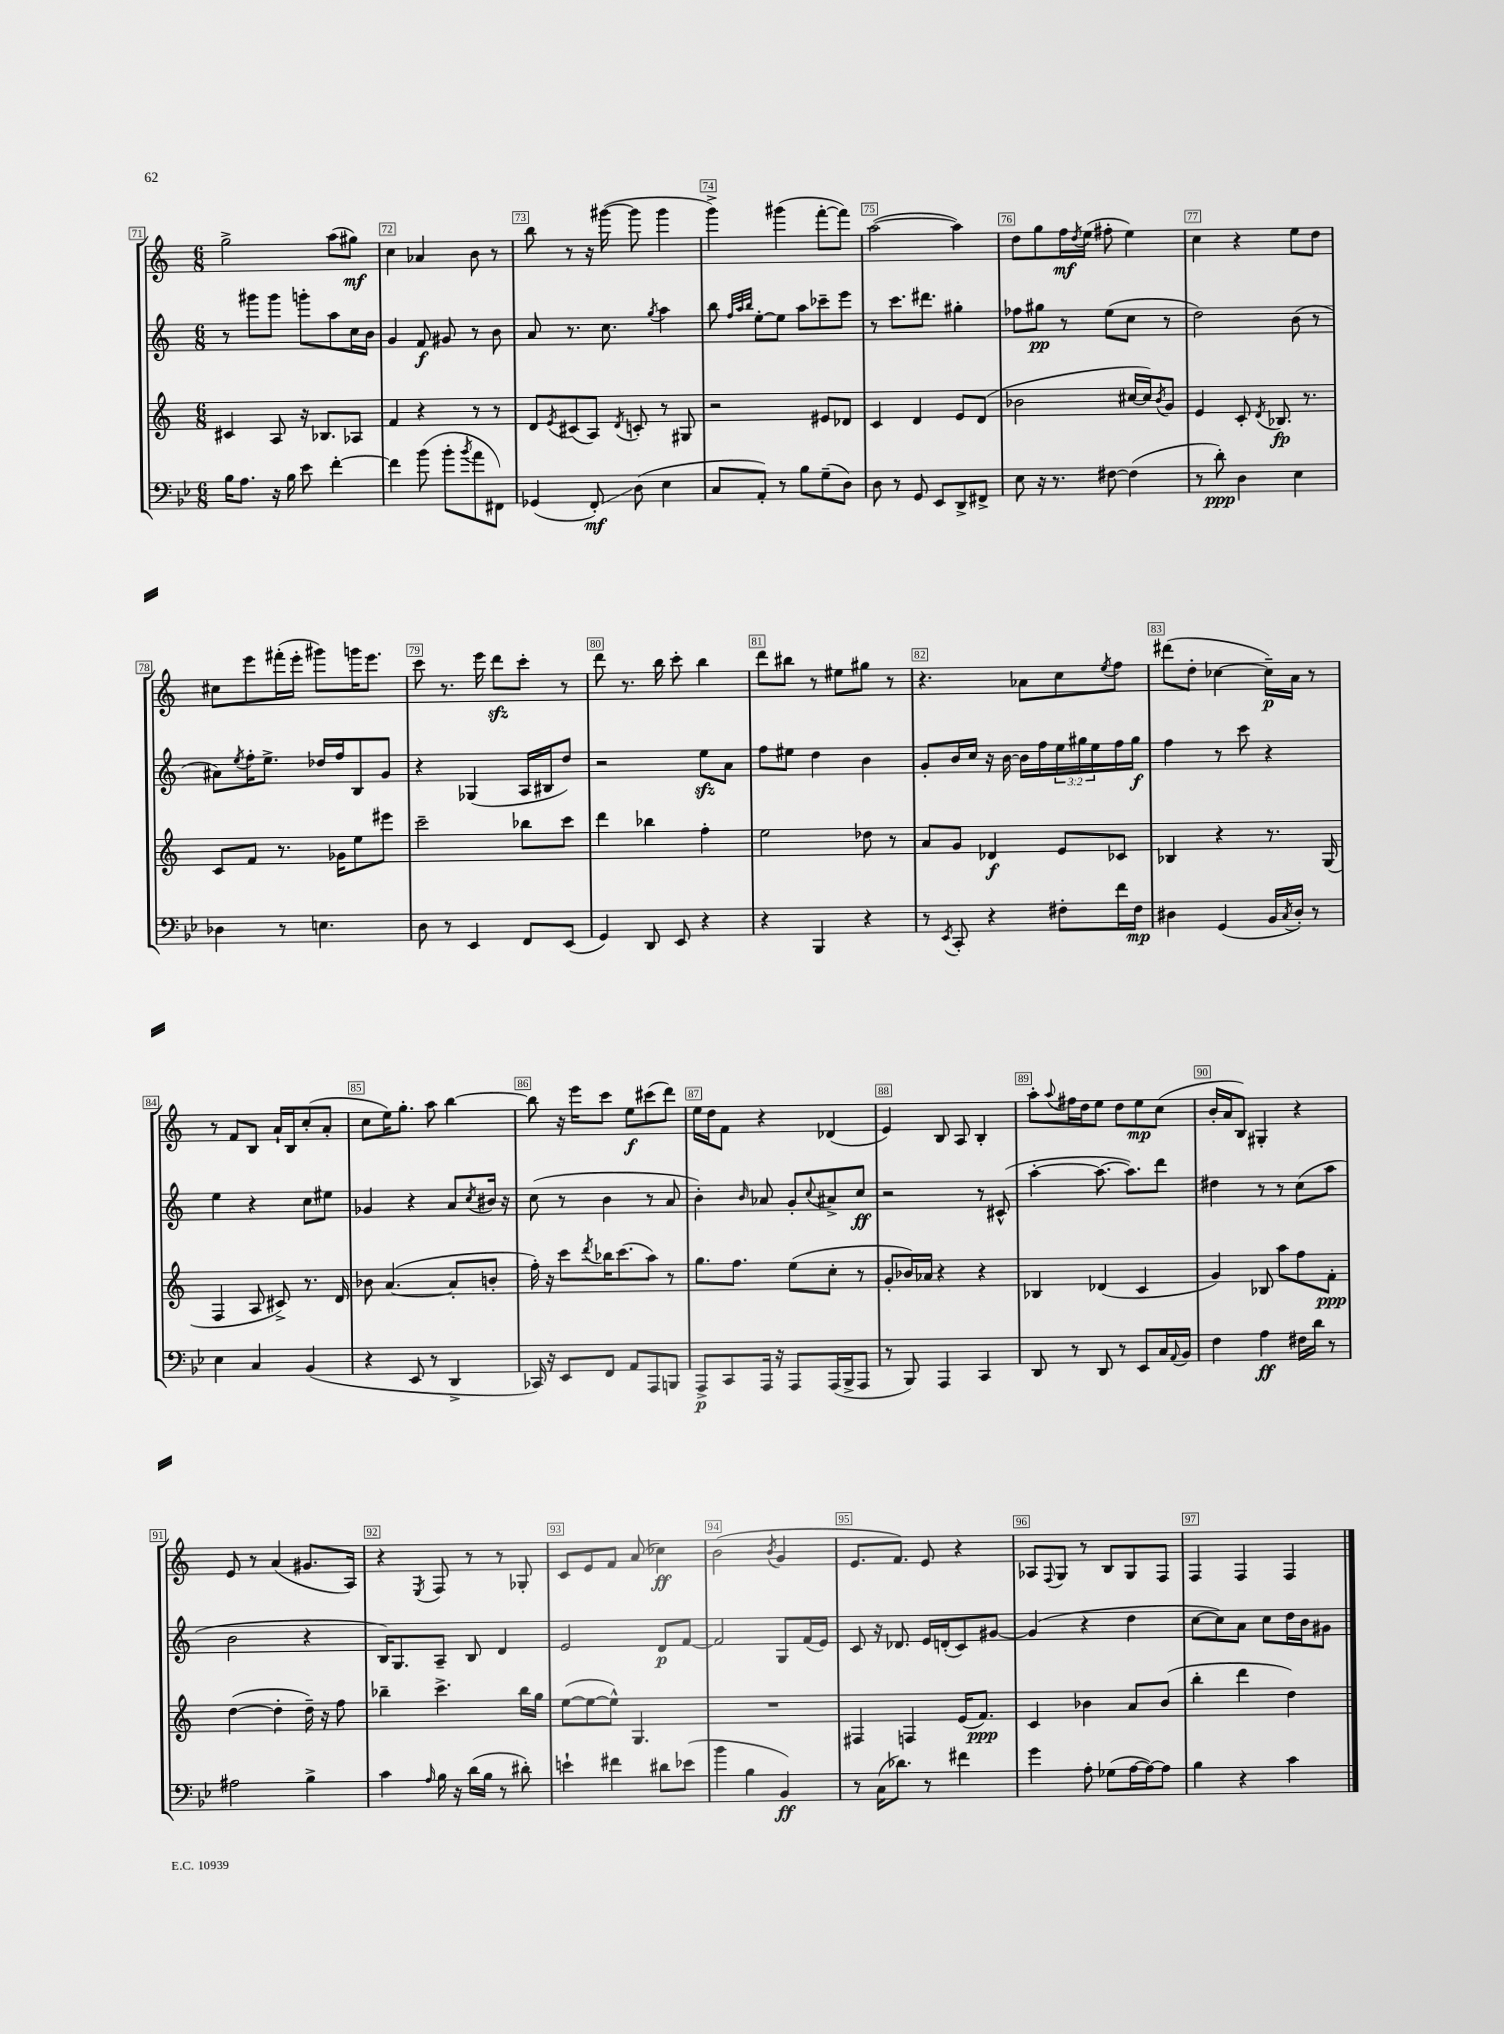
<<
\new StaffGroup <<
\new Staff = "s0" {
    \clef treble \key c \major \numericTimeSignature \time 6/8
    g''2-> a''8( gis''8\mf) |
    c''4 aes'4 b'8 r8 |
    b''8 r8 r16 gis'''16~( gis'''8 gis'''4 |
    g'''4->) gis'''4( f'''8~-. f'''8) |
    a''2~( a''4) |
    d''8 g''8 f''16\mf \acciaccatura { d''8 } e''16( fis''8-. e''4) |
    c''4 r4 e''8 d''8 |
    cis''8 e'''8 fis'''16-.( e'''16-. gis'''8) g'''16 e'''8. |
    c'''8 r8. e'''16 d'''8\sfz c'''8-. r8 |
    d'''8 r8. b''16 c'''8-. b''4 |
    d'''8 bis''8 r8 eis''8 gis''8 r8 |
    r4. aes'8 c''8 \acciaccatura { e''8 } f''8 |
    dis'''8( d''8-. ces''4~ ces''16--\p) a'16 r8 |
    r8 f'8 b8 a'16-! b16 c''8-.( a'8-. |
    c''8 e''16) g''8.-. a''8 b''4~ |
    b''8 r16 e'''16 c'''8 e''8\f cis'''8( d'''8) |
    e''16 d''16 f'8 r4 des'4( |
    e'4) b8 a8 b4-. |
    a''8-. \appoggiatura { a''8 } fis''16 d''16 e''8 d''8 e''8\mp c''8( |
    b'16-. a'16 b8) gis4-. r4 |
    e'8 r8 a'4( gis'8. a16) |
    r4 \acciaccatura { e8 } f8 r8 r8 ges8-. |
    c'8 e'8 f'8 a'8( ces''4\ff) |
    b'2( \acciaccatura { b'8 } g'4 |
    e'8. f'8.) e'8 r4 |
    aes8 \appoggiatura { f8 } g8 r8 b8 g8 f8 |
    f4 f4 f4 \bar "|." |
}
\new Staff = "s1" {
    \clef treble \key c \major \numericTimeSignature \time 6/8 \override Staff.TupletNumber.text = #tuplet-number::calc-fraction-text
    r8 gis'''8 gis'''8 g'''8-. a''8 c''16 b'16 |
    g'4 f'8\f gis'8 r8 b'8 |
    a'8 r8. c''8. \acciaccatura { g''8 } a''4 |
    b''8 \grace { f''32 a''32 b''32 } e''8~-. e''8 a''8 ces'''8-- e'''8 |
    r8 c'''8. dis'''8. gis''4-. |
    fes''8 gis''8\pp r8 e''8( c''8 r8 |
    d''2) b'8( r8 |
    ais'8) \acciaccatura { e''8 } f''16-. e''8.-> des''16 f''16 b8 g'8 |
    r4 ges4( a16 bis16 d''8) |
    r2 e''8\sfz a'8 |
    f''8 eis''8 d''4 b'4 |
    g'8-. b'16 c''16 r16 b'16~ b'16 f''16 \tuplet 3/2 { e''16 gis''16 e''16 } f''16 gis''16\f |
    f''4 r8 c'''8 r4 |
    e''4 r4 c''8 eis''8 |
    ges'4 r4 a'8 \acciaccatura { c''8 } bis'16 r16 |
    c''8( r8 b'4 r8 a'8 |
    b'4-.) \grace { b'16 } aes'8 g'8-. \appoggiatura { c''8 } ais'8-> c''8\ff |
    r2 r8 cis'8-^( |
    a''4~-. a''8.~ a''8.) d'''8 |
    dis''4 r8 r8 c''8( a''8 |
    b'2 r4 |
    b16) g8. a8-- b8 d'4 |
    e'2 d'8\p f'8~ |
    f'2 g8 f'16( e'16) |
    c'8 r16 des'8. e'16 d'16-.( c'8) gis'8~ |
    gis'4( r4 d''4 |
    c''8~ c''8) a'8 c''8 d''16 b'16 gis'8 \bar "|." |
}
\new Staff = "s2" {
    \clef treble \key c \major \numericTimeSignature \time 6/8
    cis'4 a8 r16 bes8. aes8 |
    f'4 r4 r8 r8 |
    d'8 \acciaccatura { e'8 } cis'8( a8) \acciaccatura { d'8 } c'8-. r8 gis8 |
    r2 eis'8 des'8 |
    c'4 d'4 e'8 d'8( |
    bes'2 cis''16~ cis''16) \acciaccatura { bes'8 } g'8 |
    e'4 c'8-. \acciaccatura { d'8 } bes8.\fp r8. |
    c'8 f'8 r8. ges'16 e''8 eis'''8 |
    c'''2-- bes''8 c'''8 |
    d'''4 bes''4 f''4-. |
    e''2 des''8 r8 |
    a'8 g'8 des'4\f e'8 ces'8 |
    bes4 r4 r8. g16( |
    f4 a8 cis'8->) r8. d'16 |
    bes'8 a'4.~( a'8-. b'8-. |
    f''16-.) r16 c'''8 \acciaccatura { d'''8 } bes''16 c'''8.( a''8) r8 |
    g''8. f''8. e''8( c''8-. r8 |
    g'8-. bes'16) aes'16 r4 r4 |
    bes4 des'4( c'4 |
    g'4) bes8 a''8 f''8 f'8-.\ppp |
    d''4~( d''4-. d''16--) r16 f''8 |
    bes''4-- c'''4.-> bes''16 g''16 |
    e''8~( e''8~ e''8-^) g4. |
    R2. |
    fis4 f4 e'16( f'8.\ppp) |
    c'4 bes'4 a'8 bes'8( |
    b''4-. d'''4 d''4) \bar "|." |
}
\new Staff = "s3" {
    \clef bass \key bes \major \numericTimeSignature \time 6/8
    bes16 a8. r16 bes16 ees'8 f'4~-. |
    f'4 bes'8( bes'8-. \acciaccatura { bes'8 } a'8 fis,8) |
    ges,4( f,8-.\glissando\mf) d8( ees4 |
    c8 a,8-.) r8 bes8 g8--( d8) |
    d8 r8 g,8 ees,8 d,8-> fis,8-> |
    ees8 r16 r8. fis8~ fis4( |
    r8 d'8-.\ppp) d4 ees4 |
    des4 r8 e4. |
    d8 r8 ees,4 f,8 ees,8( |
    g,4) d,8 ees,8 r4 |
    r4 bes,,4 r4 |
    r8 \acciaccatura { ees,8 } c,8-. r4 fis8-. f'16 fis16\mp |
    dis4 g,4( bes,16 \acciaccatura { c8 } dis16-.) r8 |
    ees4 c4 bes,4( |
    r4 ees,8 r8 d,4-> |
    ces,16) r16 ees,8 f,8 a,8 a,,8 b,,8 |
    a,,8->\p c,8 a,,16 r16 a,,8 a,,16( bes,,16-> a,,8 |
    r8 bes,,8) a,,4 c,4 |
    d,8 r8 d,8 r8 ees,8 c16 \appoggiatura { a,8 } bes,16 |
    f4 a4\ff fis16 d'16 r8 |
    ais2 bes4-> |
    c'4 \grace { a16 } bes16 r16 d'16( bes16 r8 dis'8-.) |
    e'4-! fis'4 dis'8 ees'8( |
    bes'4 bes4 bes,4\ff) |
    r8 c16( des'8.) r8 fis'4 |
    g'4 a8-. ges8( a16~ a16~) a8 |
    bes4 r4 c'4 \bar "|." |
}
>>
>>
\layout { \context { \Score currentBarNumber = #71 \override BarNumber.break-visibility = ##(#f #t #t) barNumberVisibility = #all-bar-numbers-visible \override BarNumber.stencil = #(make-stencil-boxer 0.1 0.3 ly:text-interface::print) } }
